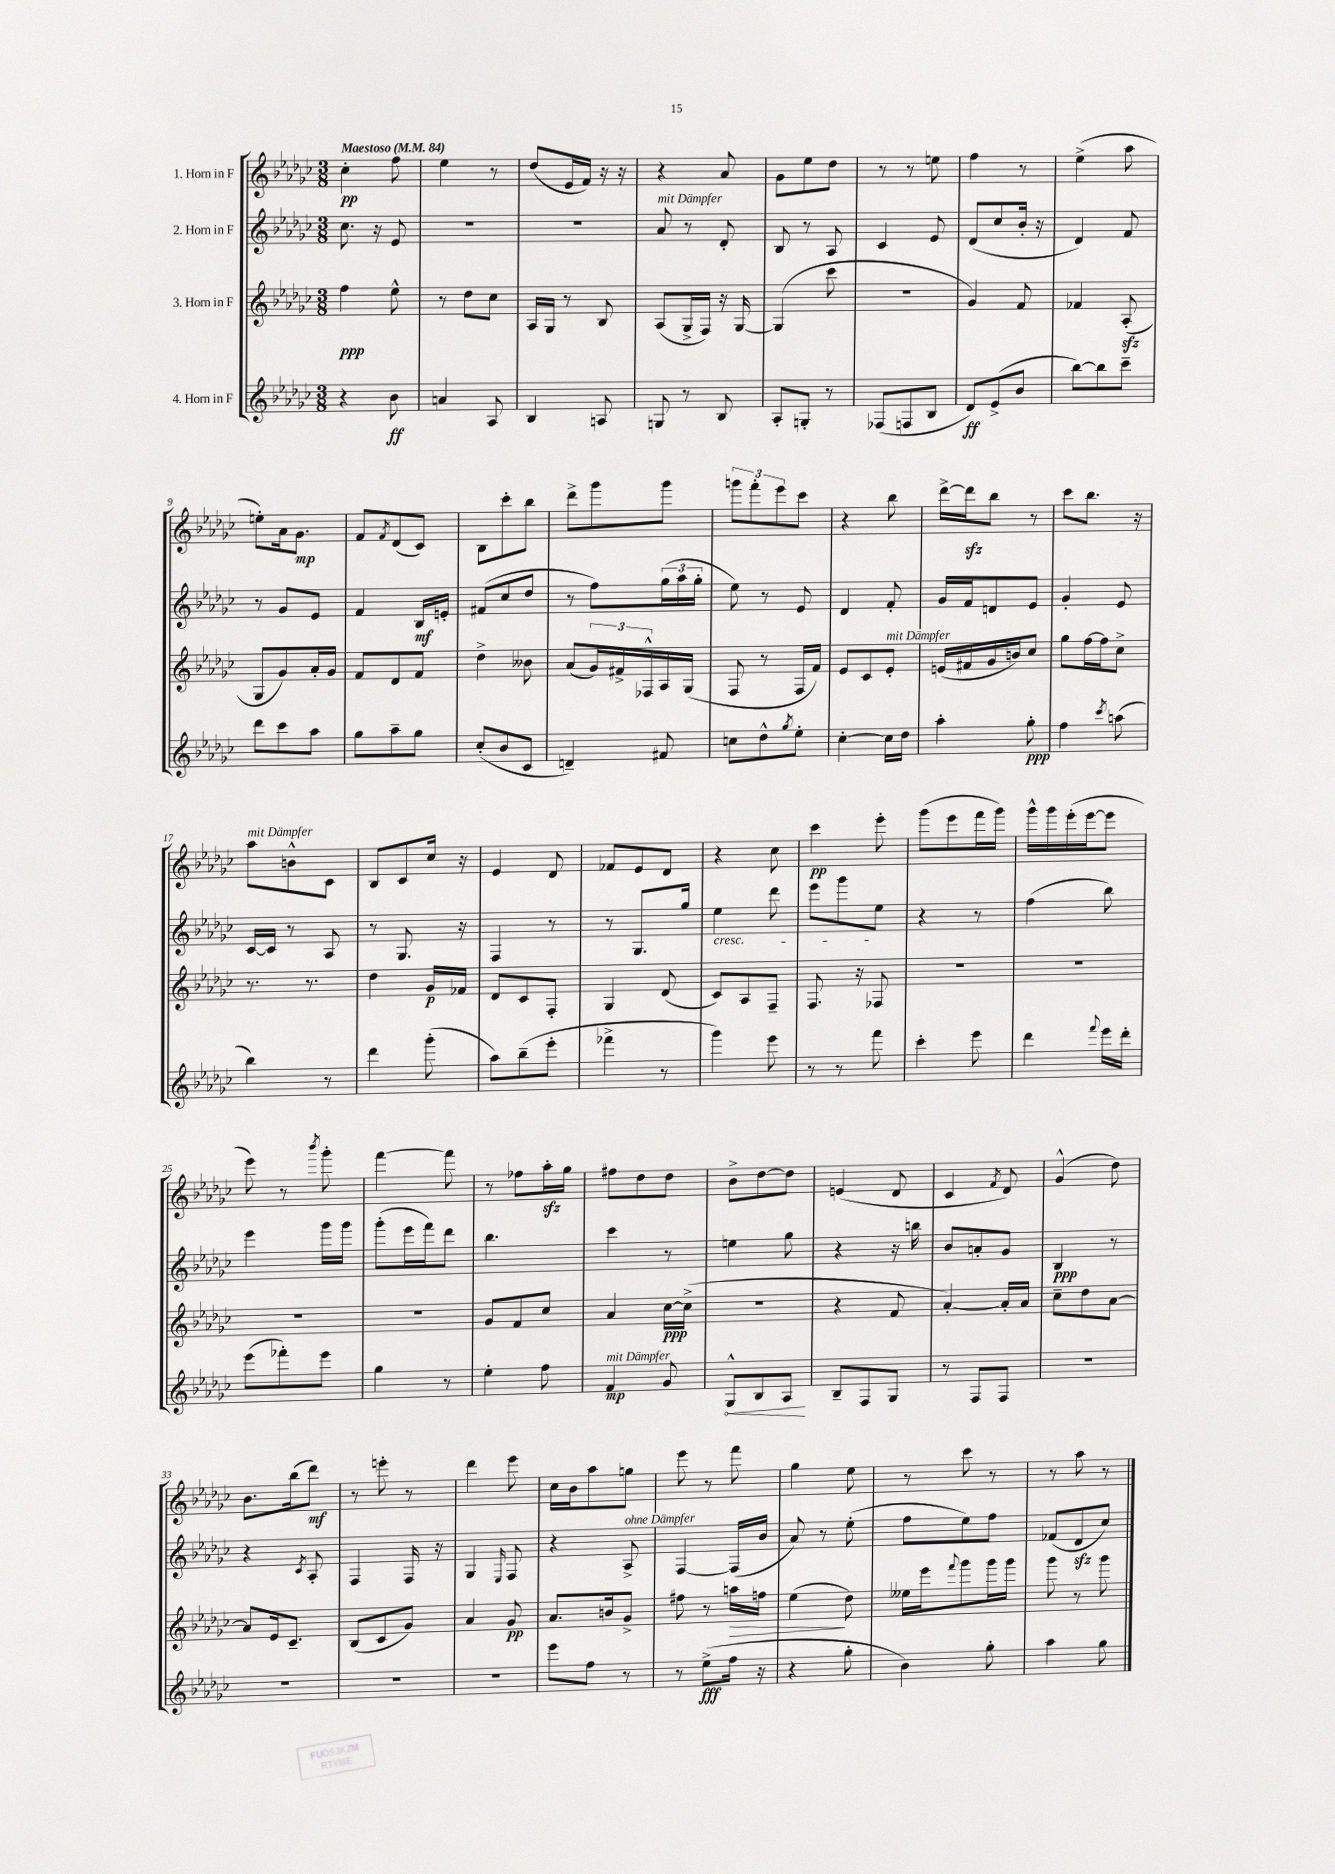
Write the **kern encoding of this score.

**kern	**kern	**kern	**kern
*staff4	*staff3	*staff2	*staff1
*clefG2	*clefG2	*clefG2	*clefG2
*k[b-e-a-d-g-c-]	*k[b-e-a-d-g-c-]	*k[b-e-a-d-g-c-]	*k[b-e-a-d-g-c-]
*M3/8	*M3/8	*M3/8	*M3/8
*MM84	*MM84	*MM84	*MM84
4r	4ff	8.cc-	4cc-'
.	.	16r	.
8b-	8ee-^^	8e-	8ff
=	=	=	=
4a	8r	4.r	4ee-
.	8dd-	.	.
8A-	8cc-	.	8r
=	=	=	=
4B-	16A-	4.r	(8dd-
.	16G-	.	.
.	8r	.	16e-
.	.	.	16f)
8A	8B-	.	16r
.	.	.	16r
=	=	=	=
8G	(8A-	8a-	4r
8r	16G-^	8r	.
.	16F)	.	.
8B-	16r	8d-'	8a-
.	[16G-	.	.
=	=	=	=
8A-'	(4G-]	8B-	8g-
8G'	.	8r	8ee-
8r	8ccc-	8A-	8dd-
=	=	=	=
(8F-	4.r	4c-	8r
8F	.	.	8r
8B-	.	8e-	8ee
=	=	=	=
8d-)	4g-)	(8d-	4ff
(8e-^	.	8cc-	.
8b-	8f	16b-'	8r
.	.	16r	.
=	=	=	=
[8bb-)	4f-	4d-)	(4ee-^
8bb-]	.	.	.
8ccc-~	(8A-'	8f	8aa-
=	=	=	=
8ddd-	8G-	8r	8ee')
8ccc-	8g-)	8g-	16a-
.	.	.	8.g-
8aa-	16a-'	8e-	.
.	16g-	.	.
=	=	=	=
8gg-	8f	4f	8f
.	.	.	8qf
8aa-~	8d-	.	(8d-
8gg-	8f	16B-	8c-)
.	.	16e'	.
=	=	=	=
(8cc-'	4dd-^	(8f#	8B-
8b-	.	8cc-	8ccc-'
8c-	8b--	8dd-	8bb-
=	=	=	=
4d~)	(8a-	8r	8ddd-^
.	24g-)	8ff)	8ggg-
.	24f#^	.	.
.	24F-^^	.	.
8f#	16A-	(24gg-	8ggg-
.	.	24aa-	.
.	(16G-	.	.
.	.	24gg-'	.
=	=	=	=
8cc	8F	8ee-)	12ggg
.	.	.	12fff'
8dd-^^	8r	8r	.
.	.	.	12eee-
8qgg-	.	.	.
8ee-'	16F	8e-	8ccc-
.	16f)	.	.
=	=	=	=
[4cc-'	8e-	4d-	4r
.	8c-	.	.
16cc-]	8e-'	8f'	8bb-
16dd-	.	.	.
=	=	=	=
4aa-'	(16e	16g-	[16ddd-^
.	16f#	16f	16ddd-]
.	16g-	8d	8bb-
.	16b)	.	.
8gg-'	8cc-	8e-	8r
=	=	=	=
4ff	8gg-	4g-'	8ccc-
.	[16ff	.	8.bb-
.	16ff]	.	.
8qccc-	.	.	.
(8aa	8cc-^	8e-	.
.	.	.	16r
=	=	=	=
4bb-)	8.r	[16c-	8aa-
.	.	16c-]	.
.	.	8r	8b^^
.	8.r	.	.
8r	.	8A-	8c-
=	=	=	=
4ddd-	4dd-	8r	8B-
.	.	8.G-	8c-
(8ggg-'	16g-	.	16cc-
.	16f-	16r	16r
=	=	=	=
8aa-)	8d-	4F	4e-
(8bb-~	8c-	.	.
8eee-'	8F'	8r	8d-
=	=	=	=
4fff-^	4G-	8r	8f-
.	.	8.G-	8e-
8r	(8d-	.	8d-
.	.	16gg-	.
=	=	=	=
4ggg-)	8c-)	4ee-	4r
.	8A-	.	.
8eee-	8F~	8ddd-	8cc-
=	=	=	=
8r	8.F	8eee-	4ccc-
8r	.	8ggg-	.
.	16r	.	.
8fff	8F-	8ee-	8eee-'
=	=	=	=
4ccc-'	4.r	4r	(8ggg-
.	.	.	8eee-
8eee-	.	8r	16fff
.	.	.	16ggg-)
=	=	=	=
4ddd-	4.r	(4ff	16ggg-^^
.	.	.	16ggg-
.	.	.	(16eee-'
.	.	.	[16eee-
8qqfff	.	.	.
16eee-	.	8bb-)	8eee-]
16ddd-'	.	.	.
=	=	=	=
(8eee-	4.r	4eee-	8eee-)
8fff-')	.	.	8r
.	.	.	8qbbb-
8eee-	.	16ggg-	8ggg-'
.	.	16ggg-	.
=	=	=	=
4gg-	4.r	(8ggg-'	[4fff
.	.	16eee-	.
.	.	16fff)	.
8r	.	8ddd-	8fff]
=	=	=	=
4ee-'	8g-	4.bb-	8r
.	8f	.	8ff-
8ff	8cc-	.	16aa-'
.	.	.	16gg-
=	=	=	=
4f	4a-	4ccc-	8ff#
.	.	.	8dd-
8g-	[16cc-	8r	8dd-
.	(16cc-^]	.	.
=	=	=	=
8G-^^	4.r	4ee	8b-^
8B-	.	.	[8dd-
8A-	.	8gg-	8dd-]
=	=	=	=
8B-~	4r	4r	(4e
8F	.	.	.
8G-	8f	16r	8d-
.	.	16bb	.
=	=	=	=
8r	[4a-')	8b-	4c-
8F	.	8a'	.
.	.	.	8qf
8F	16a-']	8g-	8d-)
.	16a-	.	.
=	=	=	=
4.r	8cc-~	4B-	(4g-^^
.	8dd-	.	.
.	[8a-	8r	8dd-)
=	=	=	=
4.r	8a-]	4r	8.b-
.	16e-	.	.
.	8.c-~	.	(16bb-
.	.	8qc-	.
.	.	8A-'	8ddd-)
=	=	=	=
4.r	(8B-	4F	8r
.	8c-	.	8eee'
.	8g-)	16F	8r
.	.	16r	.
=	=	=	=
4.r	4a-	4G-	4ddd-
.	.	16qqE-	.
.	8g-	8F	8eee-
=	=	=	=
8eee-	8.a-	4r	16cc-
.	.	.	16b-
8ff	.	.	8aa-
.	16b	.	.
8r	8g-^	8A-^	8gg
=	=	=	=
8r	8ff#	[4F	8eee-
(8ee-^	8r	.	8r
16ff	16aa	(16F]	8fff
16r	16ff	16b-	.
=	=	=	=
4r	(4ee-	8a-)	4gg-
.	.	8r	.
8gg-'	8dd-)	(8ee-'	8ee-
=	=	=	=
4b-)	16ee--	8ff	8r
.	16eee-	.	.
.	8qqfff	.	.
.	8ggg-	8ee-)	8ccc-
8gg-'	16ggg-	8ff	8r
.	16ggg-	.	.
=	=	=	=
4aa-	8ggg-	(8f-	8r
.	8r	8d-	8aa-
8gg-	8ggg-	8cc-)	8r
==	==	==	==
*-	*-	*-	*-
